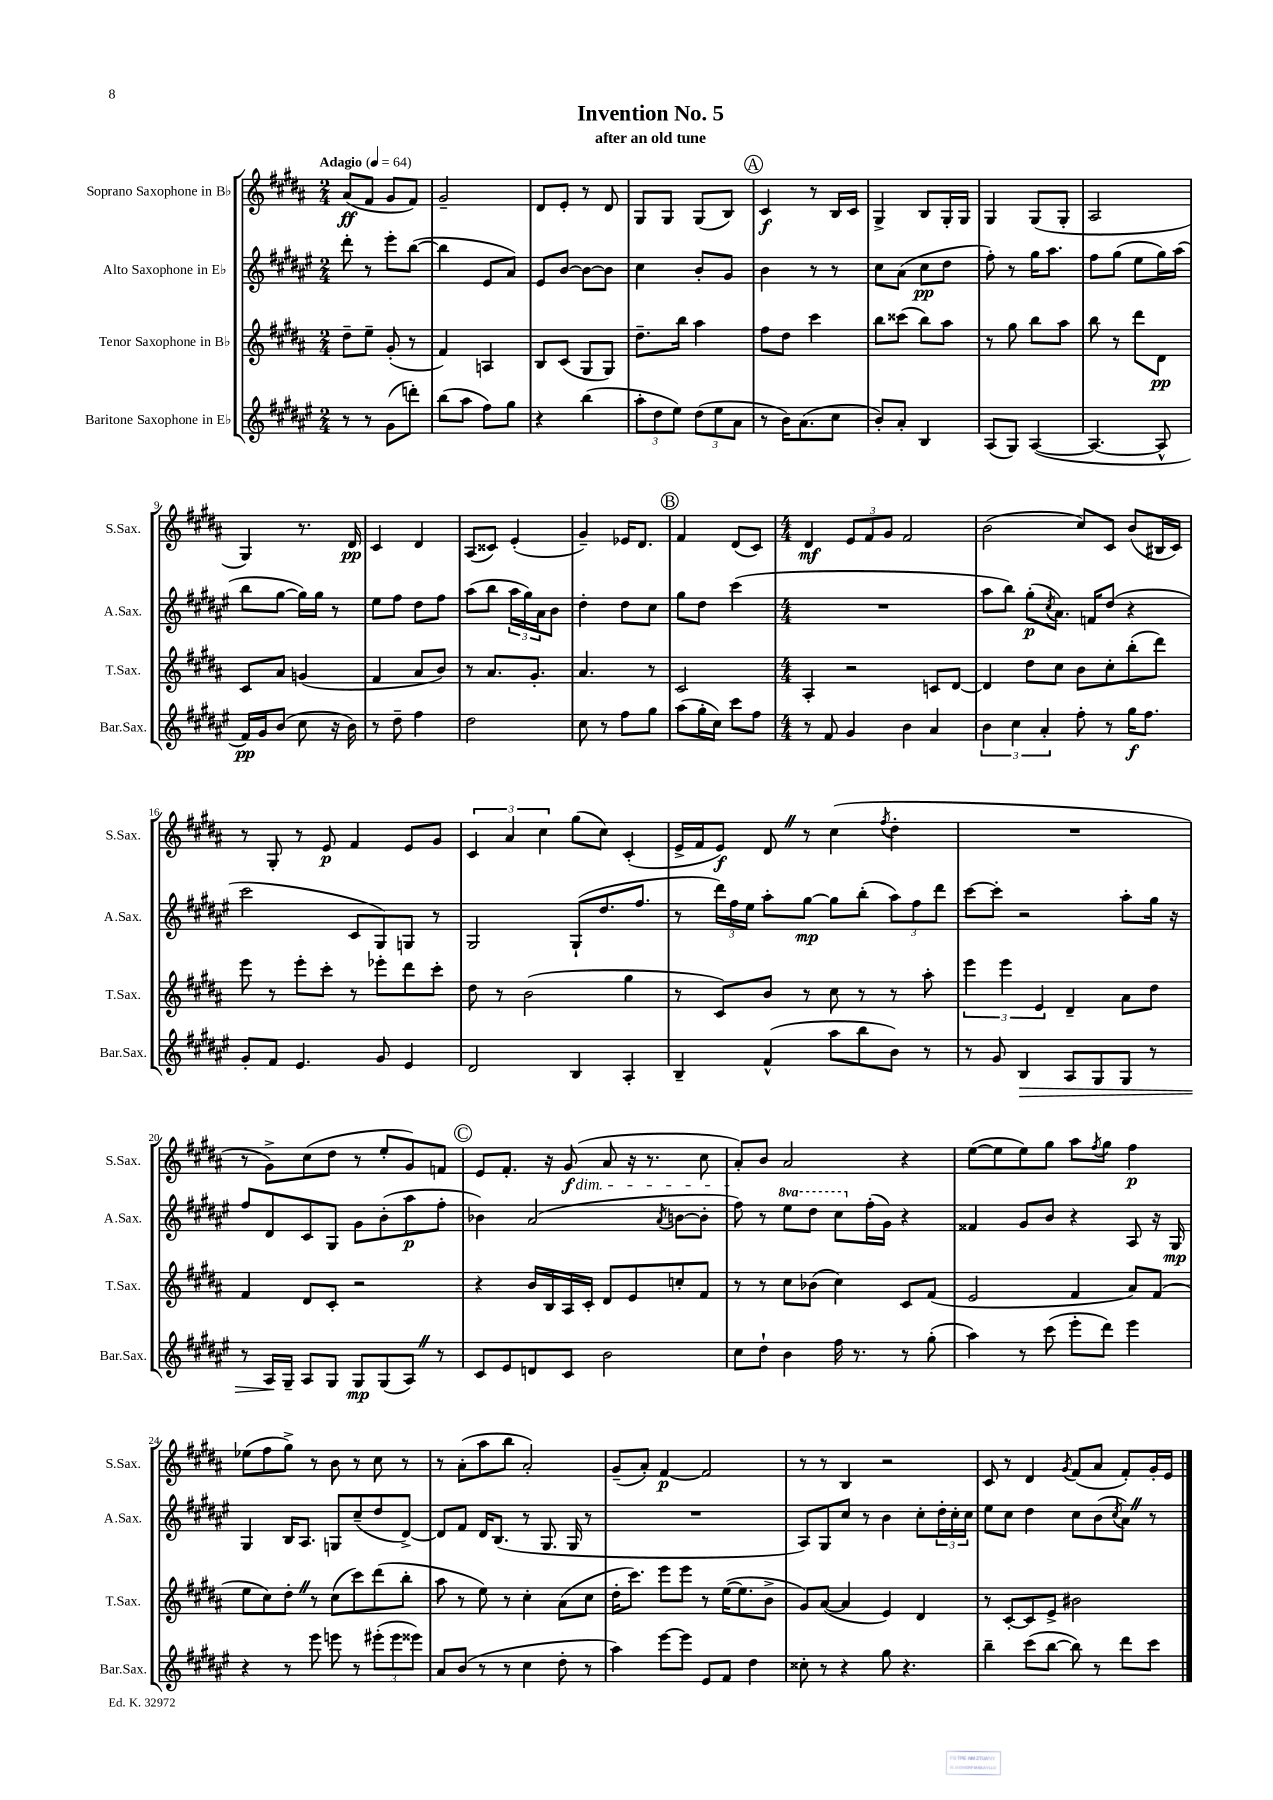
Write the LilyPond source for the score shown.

\header { title = "Invention No. 5" subtitle = "after an old tune" }
<<
\new StaffGroup <<
\new Staff = "s0" \with { instrumentName = "Soprano Saxophone in Bb" shortInstrumentName = "S.Sax." } {
    \clef treble \key b \major \numericTimeSignature \time 2/4 \tempo "Adagio" 4 = 64
    ais'8\ff( fis'8 gis'8 fis'8) |
    gis'2-- |
    dis'8 e'8-. r8 dis'8 |
    gis8 gis8 gis8( b8) |
    \mark \markup { \circle "A" } cis'4\f r8 b16 cis'16 |
    gis4-> b8 gis16-. gis16 |
    gis4 gis8( gis8-. |
    ais2 |
    gis4) r8. dis'16\pp |
    cis'4 dis'4 |
    ais8( cisis'8) e'4-.( |
    gis'4--) ees'16 dis'8. |
    \mark \markup { \circle "B" } fis'4 dis'8( cis'8) |
    \numericTimeSignature \time 4/4 dis'4\mf \tuplet 3/2 { e'8 fis'8 gis'8 } fis'2 |
    b'2( cis''8) cis'8 b'8( bis16 cis'16) |
    r8 gis8-. r8 e'8\p fis'4 e'8 gis'8 |
    \tuplet 3/2 { cis'4 ais'4 cis''4 } gis''8( cis''8) cis'4-.( |
    e'16-> fis'16 e'8\f) dis'8 \once \override BreathingSign.text = \markup { \musicglyph "scripts.caesura.straight" } \breathe r8 cis''4( \acciaccatura { fis''8 } dis''4-. |
    R1 |
    r8 gis'8->) cis''8( dis''8 r8 e''8-. gis'8) f'8 |
    \mark \markup { \circle "C" } e'8 fis'8.-. r16 gis'8\f\dim( ais'8 r16 r8. cis''8 |
    ais'8-.\!) b'8 ais'2 r4 |
    e''8~( e''8 e''8) gis''8 ais''8 \acciaccatura { fis''8 } gis''8 fis''4\p |
    ees''8( fis''8 gis''8->) r8 b'8 r8 cis''8 r8 |
    r8 ais'8-.( ais''8 b''8 ais'2-.) |
    gis'8--( ais'8-.) fis'4~\p fis'2 |
    r8 r8 b4 r2 |
    cis'8 r8 dis'4 \acciaccatura { gis'8 } fis'8( ais'8 fis'8-.) gis'16-. e'16 \bar "|." |
}
\new Staff = "s1" \with { instrumentName = "Alto Saxophone in Eb" shortInstrumentName = "A.Sax." } {
    \clef treble \key fis \major \numericTimeSignature \time 2/4 \set Staff.ottavationMarkups = #ottavation-simple-ordinals
    dis'''8-. r8 eis'''8-. b''8~( |
    b''4 eis'8 ais'8) |
    eis'8 b'8~ b'8~ b'8 |
    cis''4 b'8-. gis'8 |
    \mark \markup { \circle "A" } b'4 r8 r8 |
    cis''8 ais'8( cis''8\pp dis''8 |
    fis''8-.) r8 gis''16 ais''8. |
    fis''8 gis''8( eis''8 gis''16) ais''16( |
    b''8 gis''8~ gis''16) gis''16 r8 |
    eis''8 fis''8 dis''8 fis''8 |
    ais''8( b''8 \tuplet 3/2 { ais''16 gis''16) ais'16 } b'8 |
    dis''4-. dis''8 cis''8 |
    \mark \markup { \circle "B" } gis''8 dis''8 cis'''4( |
    \numericTimeSignature \time 4/4 R1 |
    ais''8 b''8) gis''8-.\p( \acciaccatura { cis''8 } ais'8.) f'16 dis''8( r4 |
    cis'''2 cis'8 gis8) g8 r8 |
    gis2 gis8-!( dis''8. fis''8. |
    r8 \tuplet 3/2 { dis'''16) fis''16 eis''16 } ais''8-. gis''8~\mp gis''8 b''8-.( \tuplet 3/2 { ais''8) fis''8 dis'''8 } |
    cis'''8~ cis'''8-. r2 ais''8-. gis''16 r16 |
    fis''8 dis'8 cis'8 gis8 gis'8 b'8-.( ais''8\p fis''8-. |
    \mark \markup { \circle "C" } bes'4) ais'2( \acciaccatura { ais'8 } b'8~ b'8-. |
    fis''8) r8 \ottava #1 eis'''8 dis'''8 cis'''8 \ottava #0 fis''16-.( gis'16) r4 |
    fisis'4 gis'8 b'8 r4 ais8 r16 gis16\mp |
    gis4 b16 ais8. g8 cis''8--( dis''8 dis'8~->) |
    dis'8 fis'8 dis'16 b8.( r8 gis8. gis16 r8 |
    R1 |
    ais8) gis8 cis''8 r8 b'4 cis''8-. \tuplet 3/2 { dis''16-. cis''16-. cis''16 } |
    eis''8 cis''8 dis''4 cis''8 b'8( \acciaccatura { cis''8 } ais'8) \once \override BreathingSign.text = \markup { \musicglyph "scripts.caesura.straight" } \breathe r8 \bar "|." |
}
\new Staff = "s2" \with { instrumentName = "Tenor Saxophone in Bb" shortInstrumentName = "T.Sax." } {
    \clef treble \key b \major \numericTimeSignature \time 2/4
    dis''8-- e''8-- gis'8-.( r8 |
    fis'4) a4 |
    b8 cis'8( gis8 gis8) |
    dis''8.-- b''16 ais''4 |
    \mark \markup { \circle "A" } fis''8 dis''8 cis'''4 |
    b''8 cisis'''8( b''8) ais''8 |
    r8 gis''8 b''8 ais''8 |
    b''8 r8 dis'''8 dis'8\pp |
    cis'8 ais'8 g'4( |
    fis'4 ais'8 b'8) |
    r8 ais'8. gis'8.-. |
    ais'4. r8 |
    \mark \markup { \circle "B" } cis'2 |
    \numericTimeSignature \time 4/4 ais4-. r2 c'8 dis'8~ |
    dis'4 dis''8 cis''8 b'8 cis''8-. b''8-.( dis'''8) |
    e'''8 r8 e'''8-. cis'''8-. r8 ees'''8-. dis'''8 cis'''8-. |
    dis''8 r8 b'2( gis''4 |
    r8 cis'8) b'8 r8 cis''8 r8 r8 ais''8-. |
    \tuplet 3/2 { e'''4 e'''4 e'4 } dis'4-- ais'8 dis''8 |
    fis'4 dis'8 cis'8-. r2 |
    \mark \markup { \circle "C" } r4 b'16 b16 ais16 cis'16-. dis'8 e'8 c''8-. fis'8 |
    r8 r8 cis''8 bes'8( cis''4) cis'8 fis'8( |
    e'2 fis'4 ais'8) fis'8( |
    e''8 cis''8) dis''8-. \once \override BreathingSign.text = \markup { \musicglyph "scripts.caesura.straight" } \breathe r8 cis''8( cis'''8) dis'''8( b''8-. |
    ais''8 r8 e''8) r8 cis''4-. ais'8( cis''8 |
    dis''16-. cis'''8.) e'''8 e'''8 r8 e''16~( e''8. b'8-> |
    gis'8) ais'8~( ais'4 e'4) dis'4 |
    r8 cis'8~-. cis'8 e'8-> bis'2 \bar "|." |
}
\new Staff = "s3" \with { instrumentName = "Baritone Saxophone in Eb" shortInstrumentName = "Bar.Sax." } {
    \clef treble \key fis \major \numericTimeSignature \time 2/4
    r8 r8 gis'8( d'''8-.) |
    b''8( ais''8 fis''8) gis''8 |
    r4 b''4( |
    \tuplet 3/2 { ais''8-. dis''8 eis''8) } \tuplet 3/2 { dis''8( eis''8 ais'8 } |
    \mark \markup { \circle "A" } r8 b'16) ais'8.( cis''8 |
    b'8-.) ais'8-. b4 |
    ais8( gis8) ais4~( |
    ais4.~ ais8-^ |
    fis'16\pp) gis'16 b'8( cis''8 r16 b'16) |
    r8 dis''8-- fis''4 |
    dis''2 |
    cis''8 r8 fis''8 gis''8 |
    \mark \markup { \circle "B" } ais''8( gis''16-. cis''16) cis'''8 fis''8 |
    \numericTimeSignature \time 4/4 r8 fis'8 gis'4 b'4 ais'4 |
    \tuplet 3/2 { b'4 cis''4 ais'4-. } fis''8-. r8 gis''16\f fis''8. |
    gis'8-. fis'8 eis'4. gis'8 eis'4 |
    dis'2 b4 ais4-. |
    b4-- fis'4-^( ais''8 b''8 b'8) r8 |
    r8 gis'8 b4\> ais8 gis8 gis8 r8 |
    r8 ais16\! gis16-- ais8 gis8 gis8\mp gis8( ais8) \once \override BreathingSign.text = \markup { \musicglyph "scripts.caesura.straight" } \breathe r8 |
    \mark \markup { \circle "C" } cis'8 eis'8 d'8 cis'8 b'2 |
    cis''8 dis''8-! b'4 fis''16 r8. r8 gis''8-.( |
    ais''4) r8 cis'''8( eis'''8-. dis'''8) eis'''4 |
    r4 r8 eis'''8 e'''8 r8 \tuplet 3/2 { eis'''8-.( eis'''8 eisis'''8) } |
    ais'8 b'8( r8 r8 cis''4 dis''8-. r8 |
    ais''4) eis'''8~ eis'''8 eis'8 fis'8 dis''4 |
    cisis''8-. r8 r4 gis''8 r4. |
    b''4-- cis'''8( b''8~ b''8) r8 dis'''8 cis'''8 \bar "|." |
}
>>
>>
